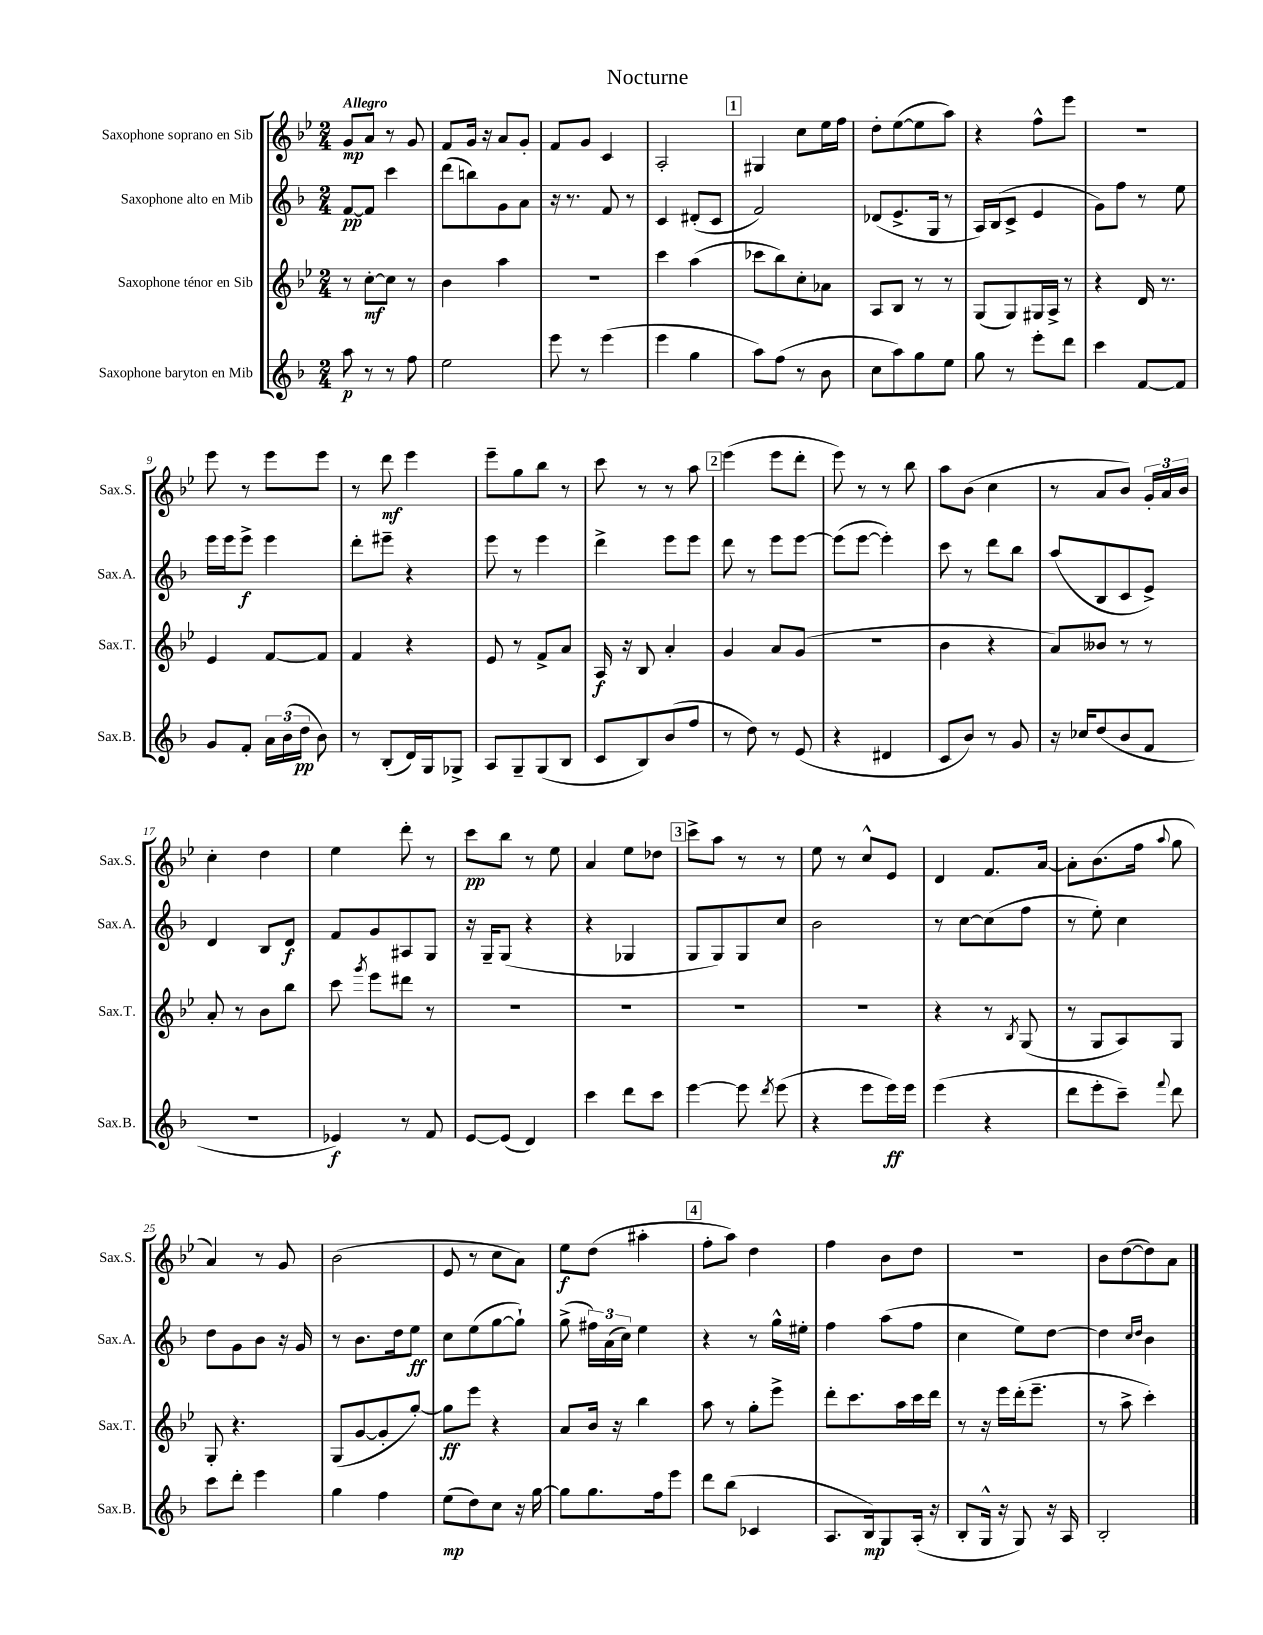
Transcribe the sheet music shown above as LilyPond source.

\header { title = "Nocturne" }
<<
\new StaffGroup <<
\new Staff = "s0" \with { instrumentName = "Saxophone soprano en Sib" shortInstrumentName = "Sax.S." } {
    \clef treble \key bes \major \numericTimeSignature \time 2/4 \tempo "Allegro"
    \autoBeamOff g'8[\mp a'8] r8 g'8 |
    f'8[ g'16] r16 a'8[ g'8]-. |
    f'8[ g'8] c'4 |
    a2-. |
    \mark \markup { \box "1" } gis4 c''8[ ees''16 f''16] |
    d''8[-. ees''8~( ees''8 a''8]) |
    r4 f''8[-^ ees'''8] |
    R2 |
    ees'''8 r8 ees'''8[ ees'''8] |
    r8 d'''8\mf ees'''4 |
    ees'''8[-- g''8 bes''8] r8 |
    c'''8 r8 r8 a''8 |
    \mark \markup { \box "2" } ees'''4( ees'''8[ d'''8]-. |
    ees'''8) r8 r8 bes''8 |
    a''8[ bes'8]( c''4 |
    r8 a'8[ bes'8]) \tuplet 3/2 { g'16[-. a'16 bes'16] } |
    c''4-. d''4 |
    ees''4 d'''8-. r8 |
    c'''8[\pp bes''8] r8 ees''8 |
    a'4 ees''8[ des''8] |
    \mark \markup { \box "3" } c'''8[-> a''8] r8 r8 |
    ees''8 r8 c''8[-^ ees'8] |
    d'4 f'8.[ a'16]~ |
    a'8[-. bes'8.( f''16] \appoggiatura { a''8 } g''8 |
    a'4) r8 g'8 |
    bes'2( |
    ees'8 r8 c''8[ a'8]) |
    ees''8[\f d''8]( ais''4-. |
    \mark \markup { \box "4" } f''8[-. a''8]) d''4 |
    f''4 bes'8[ d''8] |
    R2 |
    bes'8[ d''8~( d''8) a'8] \bar "|." |
}
\new Staff = "s1" \with { instrumentName = "Saxophone alto en Mib" shortInstrumentName = "Sax.A." } {
    \clef treble \key f \major \numericTimeSignature \time 2/4
    \autoBeamOff f'8[~\pp f'8] c'''4 |
    d'''8[( b''8) g'8 a'8] |
    r16 r8. f'8 r8 |
    c'4 dis'8[-.( c'8] |
    \mark \markup { \box "1" } f'2) |
    des'8[( e'8.-> g16] r8 |
    a16[) bes16( c'8]-> e'4 |
    g'8[) f''8] r8 e''8 |
    e'''16[ e'''16 e'''8]->\f e'''4 |
    d'''8[-. eis'''8]-- r4 |
    e'''8 r8 e'''4 |
    d'''4-> e'''8[ e'''8] |
    \mark \markup { \box "2" } d'''8 r8 e'''8[ e'''8]~ |
    e'''8[( e'''8]~ e'''4-.) |
    c'''8 r8 d'''8[ bes''8] |
    a''8[( bes8 c'8 e'8]->) |
    d'4 bes8[ d'8]\f |
    f'8[ g'8 ais8 g8] |
    r16 g16[-- g8]( r4 |
    r4 ges4 |
    \mark \markup { \box "3" } g8[ g8) g8 c''8] |
    bes'2 |
    r8 c''8[~ c''8( f''8] |
    r8 e''8-.) c''4 |
    d''8[ g'8 bes'8] r16 g'16 |
    r8 bes'8.[ d''16 e''8]\ff |
    c''8[ e''8( g''8~ g''8]-!) |
    g''8->( \tuplet 3/2 { fis''16[) a'16( c''16]) } e''4 |
    \mark \markup { \box "4" } r4 r8 g''16[-^ eis''16]-. |
    f''4 a''8[( f''8] |
    c''4 e''8[) d''8]~ |
    d''4 \grace { c''16[ d''16] } bes'4 \bar "|." |
}
\new Staff = "s2" \with { instrumentName = "Saxophone ténor en Sib" shortInstrumentName = "Sax.T." } {
    \clef treble \key bes \major \numericTimeSignature \time 2/4
    \autoBeamOff r8 c''8[~-.\mf c''8] r8 |
    bes'4 a''4 |
    r2 |
    c'''4 a''4( |
    \mark \markup { \box "1" } ces'''8[ bes''8) c''8-. aes'8] |
    a8[ bes8] r8 r8 |
    g8[( g8) gis16 a16]-> r8 |
    r4 d'16 r8. |
    ees'4 f'8[~ f'8] |
    f'4 r4 |
    ees'8 r8 f'8[-> a'8] |
    a16\f r16 bes8 a'4-. |
    \mark \markup { \box "2" } g'4 a'8[ g'8]( |
    R2 |
    bes'4 r4 |
    a'8[) beses'8] r8 r8 |
    a'8-. r8 bes'8[ bes''8] |
    c'''8 \acciaccatura { g'''8 } ees'''8[ dis'''8] r8 |
    R2 |
    R2 |
    \mark \markup { \box "3" } R2 |
    R2 |
    r4 r8 \acciaccatura { bes8 } g8( |
    r8 g8[ a8) g8] |
    g8-. r4. |
    g8[( g'8~ g'8-. g''8]~-.) |
    g''8[\ff ees'''8] r4 |
    a'8[ bes'16] r16 bes''4 |
    \mark \markup { \box "4" } a''8 r8 g''8[-. ees'''8]-> |
    d'''8[-. c'''8. a''16 c'''16 d'''16] |
    r8 r16 ees'''16[ d'''16-.( ees'''8.]-- |
    r8 a''8-> c'''4-.) \bar "|." |
}
\new Staff = "s3" \with { instrumentName = "Saxophone baryton en Mib" shortInstrumentName = "Sax.B." } {
    \clef treble \key f \major \numericTimeSignature \time 2/4
    \autoBeamOff a''8\p r8 r8 f''8 |
    e''2 |
    e'''8 r8 e'''4( |
    e'''4 g''4 |
    \mark \markup { \box "1" } a''8[) f''8]( r8 bes'8 |
    c''8[ a''8) g''8 e''8] |
    g''8 r8 e'''8[-. d'''8] |
    c'''4 f'8[~ f'8] |
    g'8[ f'8]-. \tuplet 3/2 { a'16[ bes'16( d''16]\pp } bes'8) |
    r8 bes8[-.( d'16) g16 ges8]-> |
    a8[ g8-- g8( bes8] |
    c'8[ bes8) bes'8( f''8] |
    \mark \markup { \box "2" } r8 d''8) r8 e'8( |
    r4 dis'4 |
    c'8[ bes'8]) r8 g'8 |
    r16 ces''16[ d''8( bes'8 f'8] |
    R2 |
    ees'4\f) r8 f'8 |
    e'8[~ e'8]( d'4) |
    c'''4 d'''8[ c'''8] |
    \mark \markup { \box "3" } e'''4~ e'''8 \acciaccatura { d'''8 } e'''8( |
    r4 e'''8[ e'''16\ff) e'''16] |
    e'''4( r4 |
    d'''8[ e'''8-. c'''8]--) \appoggiatura { f'''8 } d'''8 |
    c'''8[ d'''8]-. e'''4 |
    g''4 f''4 |
    e''8[\mp( d''8) c''8] r16 g''16~ |
    g''8[ g''8. f''16 e'''8] |
    \mark \markup { \box "4" } d'''8[ bes''8]( ces'4 |
    a8.[ bes16\mp) g8 a16]-.( r16 |
    bes8[-. g16]-^ r16 g8) r16 a16 |
    bes2-. \bar "|." |
}
>>
>>
